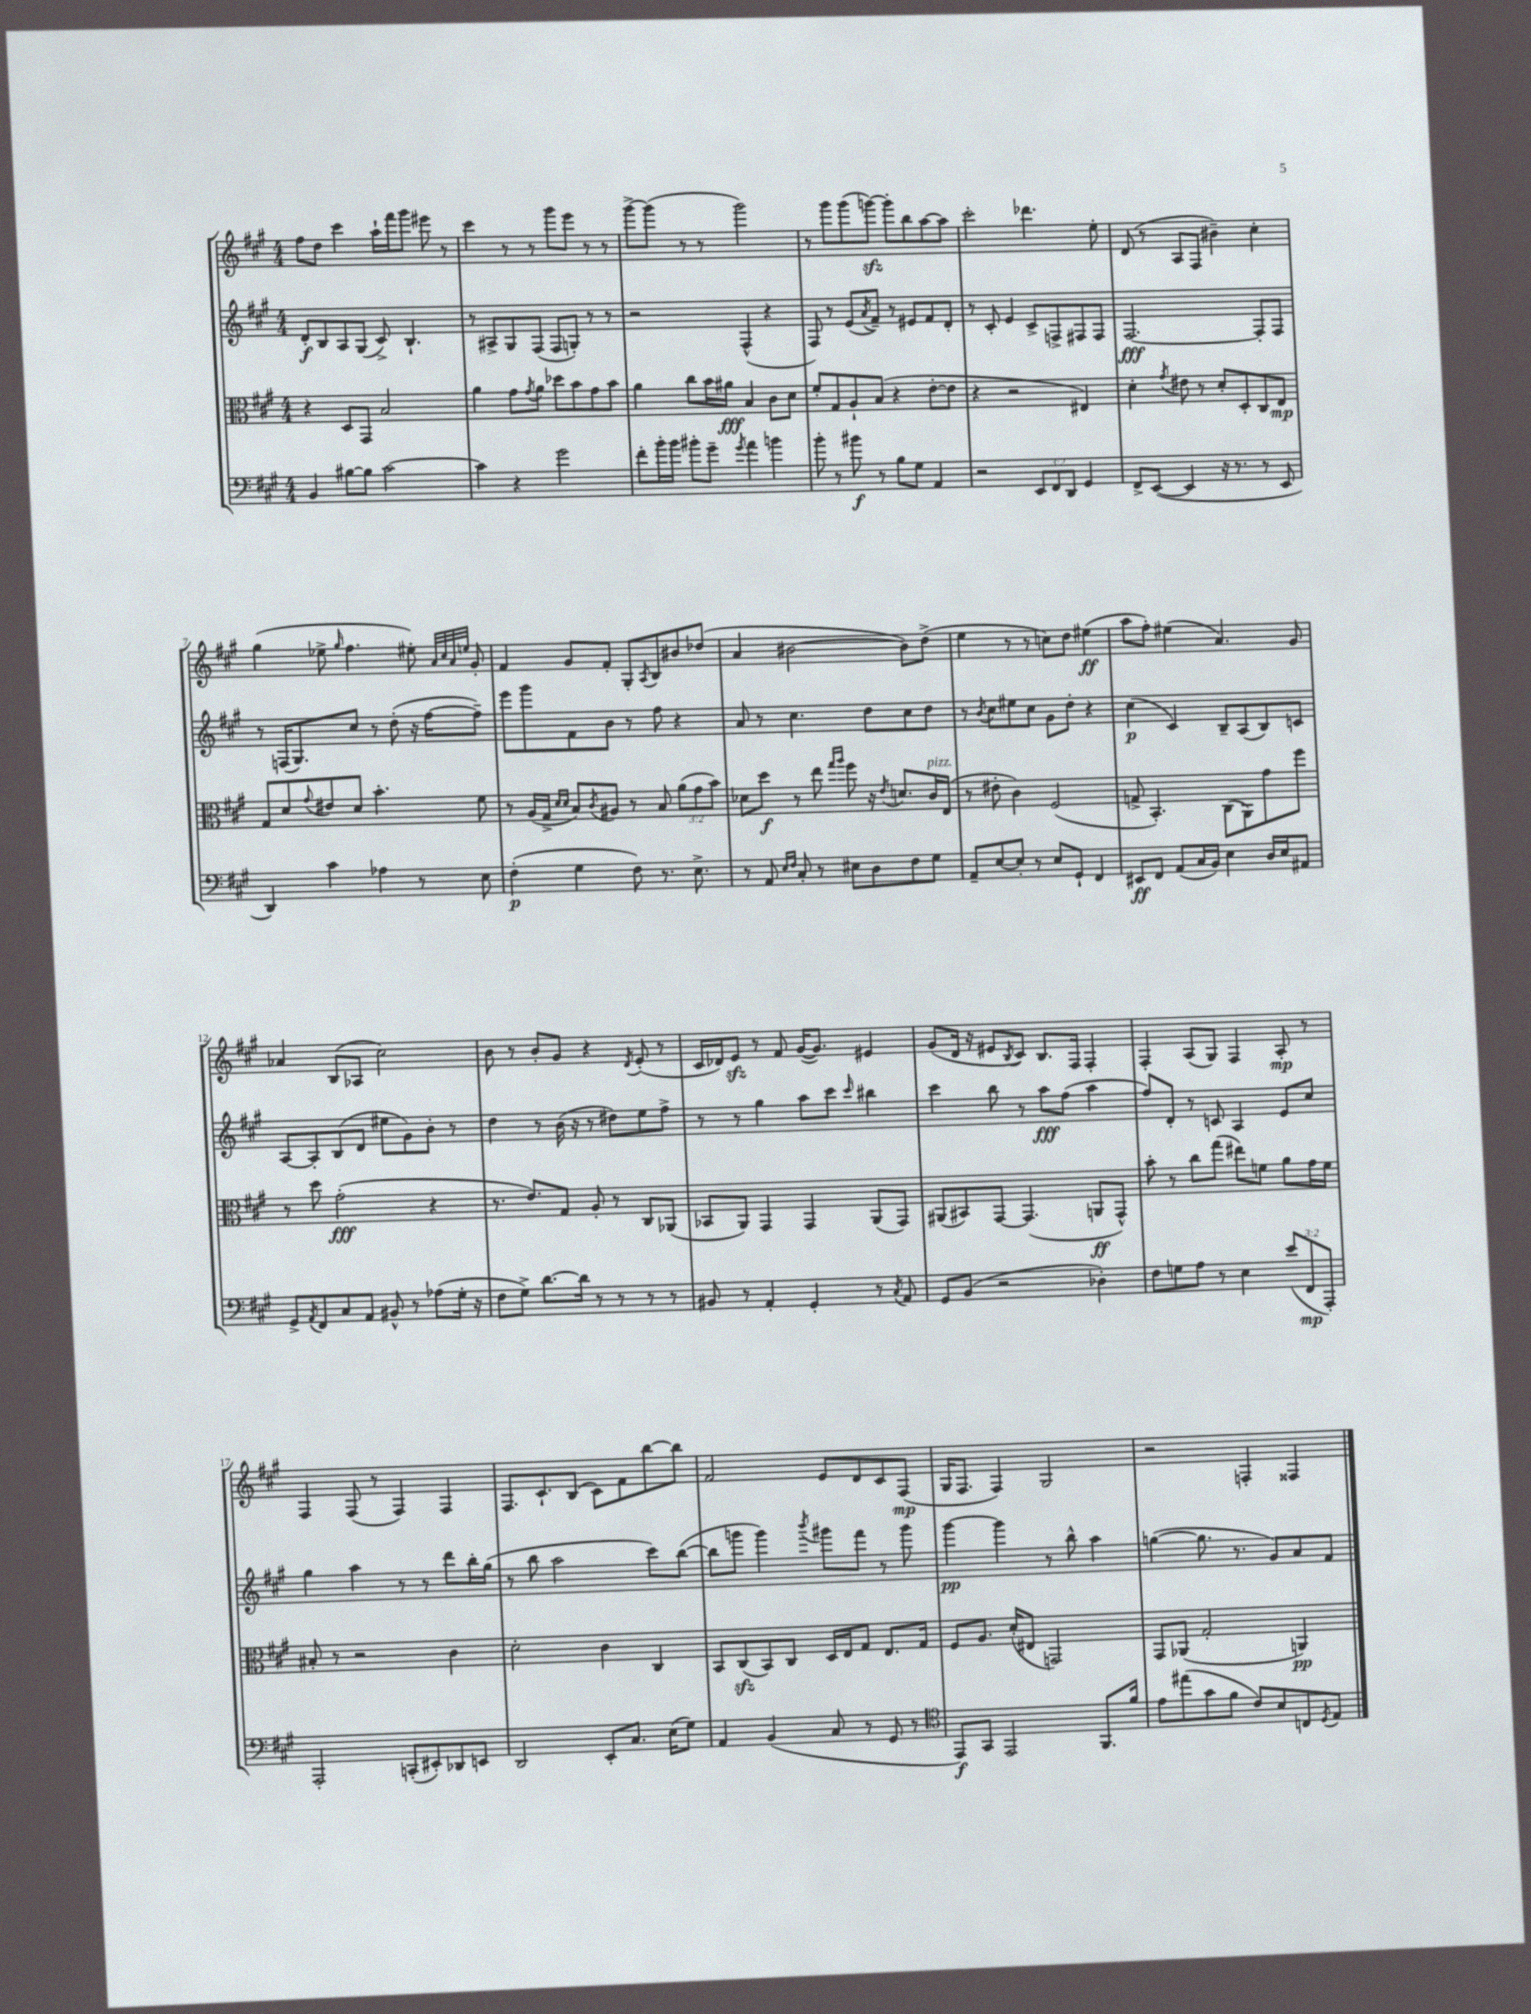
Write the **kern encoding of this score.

**kern	**dynam	**kern	**dynam	**kern	**dynam	**kern	**dynam
*part4	*part4	*part3	*part3	*part2	*part2	*part1	*part1
*staff4	*staff4	*staff3	*staff3	*staff2	*staff2	*staff1	*staff1
*clefF4	*	*clefC3	*	*clefG2	*	*clefG2	*
*k[f#c#g#]	*	*k[f#c#g#]	*	*k[f#c#g#]	*	*k[f#c#g#]	*
*M4/4	*	*M4/4	*	*M4/4	*	*M4/4	*
=1	=1	=1	=1	=1	=1	=1	=1
4BB/	.	4r	.	8d'/L	f	8ff#\L	.
.	.	.	.	8B/	.	8dd\J	.
[8B#X\L	.	8D/L	.	8A/	.	4ccc#\	.
8B#\J]	.	8GG#/J	.	(8G#/J	.	.	.
[2c#\	.	2B/	.	8c#^/)	.	16aa`\LL	.
.	.	.	.	.	.	16fff#\J	.
.	.	.	.	4.B`/	.	8ggg#\J	.
.	.	.	.	.	.	8eee#X\	.
.	.	.	.	.	.	8r	.
=2	=2	=2	=2	=2	=2	=2	=2
4c#\]	.	4a\	.	8r	.	4ccc#\	.
.	.	.	.	8A#X^/L	.	.	.
4r	.	8g#\L	.	8G#/	.	8r	.
.	.	8qg#/	.	.	.	.	.
.	.	8a\J	.	(8F#/J	.	8r	.
2g#\	.	8dd-X\L	.	8F#/L	.	8ggg#\L	.
.	.	8b\	.	8Gn'/J)	.	8eee\J	.
.	.	8g#\	.	8r	.	8r	.
.	.	8b\J	.	8r	.	8r	.
=3	=3	=3	=3	=3	=3	=3	=3
8f#'\L	.	4a\	.	2r	.	[8ggg#^\L	.
16b'\L	.	.	.	.	.	(8ggg#\J]	.
16b\JJ	.	.	.	.	.	.	.
8b#X'\L	.	8cc#\L	.	.	.	8r	.
8g#~\J	.	16b\L	.	.	.	8r	.
.	.	16a#X\JJ	fff	.	.	.	.
8qg#/	.	.	.	.	.	.	.
4a\	.	4B/	.	(4F#^^/	.	2ggg#\)	.
4bn\	.	8c#\L	.	4r	.	.	.
.	.	8d\J	.	.	.	.	.
=4	=4	=4	=4	=4	=4	=4	=4
8b'\	.	8f#'/L	.	8F#/)	.	8r	.
8r	.	8G#/	.	8r	.	8ggg#\L	.
8b#X\	f	8A`/	.	(8e/L	.	(8ggg#\	.
.	.	.	.	8qa/	.	.	.
8r	.	(8B/J	.	8f#~/J)	.	[8gggnzz\J)	.
8B\L	.	4r	.	8r	.	8ggg'\L]	.
8G#\J	.	.	.	8e#X/L	.	8bb\	.
4AA/	.	[8e'\L	.	8f#/	.	[8aa\	.
.	.	8e\J]	.	8d'/J	.	8aa\J]	.
=5	=5	=5	=5	=5	=5	=5	=5
2r	.	4r	.	8r	.	2ccc#'\	.
.	.	.	.	8c#'/	.	.	.
.	.	2r	.	4e/	.	.	.
12EE/L	.	.	.	8c#^/L	.	4.ddd-X\	.
12FF#/	.	.	.	.	.	.	.
.	.	.	.	8Fn^/	.	.	.
12DD/J	.	.	.	.	.	.	.
4GG#/	.	4E#X/)	.	8F#X/	.	.	.
.	.	.	.	8F#/J	.	8ee'\	.
=6	=6	=6	=6	=6	=6	=6	=6
8FF#^/L	.	4d'\	.	[2.F#/	fff	(8d/	.
([8EE/J	.	.	.	.	.	8r	.
.	.	8qg#/	.	.	.	.	.
4EE/]	.	8e#X\	.	.	.	8A/L	.
.	.	8r	.	.	.	8F#/J	.
16r	.	8d'/L	.	.	.	4b#X~\)	.
8.r	.	.	.	.	.	.	.
.	.	8D'/	.	.	.	.	.
8r	.	8C#/	.	8F#'/L]	.	4cc#'\	.
8EE/	.	8E/J	mp	8F#/J	.	.	.
!!LO:LB:g=z
=7	=7	=7	=7	=7	=7	=7	=7
4DD/)	.	8G#/L	.	8r	.	(4gg#\	.
.	.	8d/	.	(16Fn/KL	.	.	.
.	.	.	.	8.G#/)	.	.	.
.	.	8qqg#/	.	.	.	.	.
4c#\	.	8e#X/	.	.	.	8ee-X^\	.
.	.	.	.	.	.	16qqgg#/	.
.	.	8d/J	.	8cc#/J	.	4.ff#\	.
4A-X\	.	4.b'\	.	8r	.	.	.
.	.	.	.	(8dd'\	.	.	.
8r	.	.	.	16r	.	8ee#X'\)	.
.	.	.	.	[16ff#\KL	.	.	.
.	.	.	.	.	.	32qqa/LLL	.
.	.	.	.	.	.	32qqcc#/	.
.	.	.	.	.	.	32qqa/	.
.	.	.	.	.	.	32qqeen/JJJ	.
8E\	.	8f#\	.	8ff#~\J])	.	8g#'/	.
=8	=8	=8	=8	=8	=8	=8	=8
(4F#'\	p	8r	.	8eee\L	.	4f#/	.
.	.	(16A/LL	.	8ggg#\	.	.	.
.	.	16G#^/JJ	.	.	.	.	.
.	.	16qqd/LL	.	.	.	.	.
.	.	16qqd/JJ	.	.	.	.	.
4G#\	.	8B/L)	.	8f#\	.	8g#/L	.
.	.	8qc#/	.	.	.	.	.
.	.	8A#X/J	.	8b\J	.	8f#'/J	.
8F#\)	.	8r	.	8r	.	8G#'/L	.
.	.	.	.	.	.	8qA/	.
8.r	.	8B/	.	8ff#\	.	8B/	.
.	.	(12a\L	.	4r	.	8b#X/	.
8.E^\	.	.	.	.	.	.	.
.	.	12g#\	.	.	.	.	.
.	.	.	.	.	.	(8dd-X/J	.
.	.	12b\J)	.	.	.	.	.
=9	=9	=9	=9	=9	=9	=9	=9
8r	.	8d-X\L	.	8a/	.	4a/	.
8AA/	.	8dd\J	f	8r	.	.	.
16qqE/LL	.	.	.	.	.	.	.
16qqF#/JJ	.	.	.	.	.	.	.
8C#'/	.	8r	.	4.cc#\	.	[2b#X\	.
8r	.	8ee\	.	.	.	.	.
.	.	16qqgg#/LL	.	.	.	.	.
.	.	16qqaa/JJ	.	.	.	.	.
8E#X\L	.	8ff#\	.	.	.	.	.
8D\	.	16r	.	8dd\L	.	.	.
.	.	8qe/	.	.	.	.	.
.	.	8.dn/L	.	.	.	.	.
8F#\	.	.	.	8cc#\	.	8b#\L])	.
!	!	!LO:TX:a:i:t=pizz.	!	!	!	!	!
8G#\J	.	16c#/L	.	8dd\J	.	(8dd^\J	.
.	.	(16E/JJ	.	.	.	.	.
=10	=10	=10	=10	=10	=10	=10	=10
8AA~/L	.	8r	.	8r	.	4ee\	.
.	.	.	.	8qb/	.	.	.
[8E/	.	8e#X'\	.	8cc#\L	.	.	.
8E'/J]	.	4c#\)	.	8ee#X\	.	8r	.
8r	.	.	.	8cc#\J	.	8r	.
8E/L	.	(2F#/	.	8g#\L	.	8ccn\L)	.
8GG#`/J	.	.	.	8dd'\J	.	8dd\J	.
4FF#/	.	.	.	4r	.	(4ee#X\	ff
=11	=11	=11	=11	=11	=11	=11	=11
8EE#X/L	ff	8Gn^/	.	(4cc#\	p	8aa\L	.
8FF#/J	.	4.BB'/)	.	.	.	8ff#'\J)	.
(8AA/L	.	.	.	4c#/)	.	(4ee#X\	.
16C#/L	.	.	.	.	.	.	.
16BB/JJ)	.	.	.	.	.	.	.
4E\	.	(8C#\L	.	8B~/L	.	4.a/)	.
.	.	8AA\)	.	(8A/	.	.	.
16D/LL	.	8g#\	.	8B/)	.	.	.
16E/J	.	.	.	.	.	.	.
8AA#X/J	.	8ff#\J	.	8cn/J	.	8g#/	.
!!LO:LB:g=z
=12	=12	=12	=12	=12	=12	=12	=12
8GG#^/L	.	8r	.	[8A/L	.	4a-X/	.
8qAA/	.	.	.	.	.	.	.
8FF#/	.	8dd\	.	8A'/]	.	.	.
8C#/	.	(2g#'\	fff	(8B/	.	(8B/L	.
8AA/J	.	.	.	8d/J	.	8A-X/J	.
8BB#X^^/	.	.	.	8ee#X\L	.	2cc#\)	.
8r	.	.	.	8g#\)	.	.	.
(8A-X\L	.	4r	.	8b'\J	.	.	.
16G#'\Jk	.	.	.	8r	.	.	.
16r	.	.	.	.	.	.	.
=13	=13	=13	=13	=13	=13	=13	=13
8F#\L	.	8.r	.	4dd\	.	8b\	.
8G#^\J)	.	.	.	.	.	8r	.
.	.	8.e/L)	.	.	.	.	.
[8.d\L	.	.	.	8r	.	8b'/L	.
.	.	8G#/J	.	(16b\	.	8g#/J	.
16d\Jk]	.	.	.	16r	.	.	.
8r	.	8A'/	.	8r	.	4r	.
8r	.	8r	.	8dd#X\L)	.	.	.
.	.	.	.	.	.	8qd/	.
8r	.	8C#/L	.	8ee\	.	(8e'/	.
8r	.	(8AA-X/J	.	8ff#^\J	.	8r	.
=14	=14	=14	=14	=14	=14	=14	=14
8BB#X/	.	8BB-X/L	.	8r	.	16c#/LL	.
.	.	.	.	.	.	16d-X/J)	.
8r	.	8AA/J)	.	8r	.	8ezz/J	.
4AA'/	.	4GG#/	.	4gg#\	.	8r	.
.	.	.	.	.	.	8f#/	.
4GG#'/	.	4GG#/	.	8aa\L	.	([16g#/KL	.
.	.	.	.	.	.	8.g#/J])	.
.	.	.	.	8ccc#\J	.	.	.
.	.	.	.	16qqccc#/	.	.	.
8r	.	(8AA/L	.	4bb#X\	.	4e#X/	.
8qC#/	.	.	.	.	.	.	.
8AA/	.	8GG#/J)	.	.	.	.	.
=15	=15	=15	=15	=15	=15	=15	=15
8GG#/L	.	(8AA#X/L	.	4ccc#\	.	(8g#/L	.
(8BB/J	.	8BB#X/)	.	.	.	16d/Jk	.
.	.	.	.	.	.	16r	.
2r	.	[8GG#/J	.	8bb\	.	8e#X/L	.
.	.	.	.	.	.	8qB/	.
.	.	(4.GG#/]	.	8r	.	8c#/J)	.
.	.	.	.	8aa\L	fff	8.B/L	.
.	.	.	.	(8ff#\J	.	.	.
.	.	.	.	.	.	16F#/Jk	.
4D-X'\)	.	8AAn/L	ff	4aa\	.	4F#'/	.
.	.	8GG#^^/J)	.	.	.	.	.
=16	=16	=16	=16	=16	=16	=16	=16
8F#\L	.	8b'\	.	8ff#/L)	.	4F#'/	.
8Gn\	.	8r	.	8d'/J	.	.	.
8A\J	.	8cc#\L	.	8r	.	(8A/L	.
8r	.	(8gg#\J	.	8cn/	.	8G#/J)	.
4E\	.	8ee#X\L)	.	4A/	.	4F#/	.
.	.	8fn\J	.	.	.	.	.
(12e/L	.	8a\L	.	8e/L	.	8A'/	mp
12FF#/	mp	.	.	.	.	.	.
.	.	16g#\L	.	8cc#/J	.	8r	.
12AAA'/J)	.	.	.	.	.	.	.
.	.	16f\JJ	.	.	.	.	.
!!LO:LB:g=z
=17	=17	=17	=17	=17	=17	=17	=17
2AAA'/	.	8B#X'/	.	4gg#\	.	4F#/	.
.	.	8r	.	.	.	.	.
.	.	2r	.	4aa\	.	(8F#/	.
.	.	.	.	.	.	8r	.
(8CCn'/L	.	.	.	8r	.	4F#/)	.
8EE#X'/)	.	.	.	8r	.	.	.
8DD-X/	.	4c#\	.	8ddd\L	.	4F#/	.
8EEn/J	.	.	.	16bb'\L	.	.	.
.	.	.	.	(16gg#\JJ	.	.	.
=18	=18	=18	=18	=18	=18	=18	=18
2DD/	.	2d'\	.	8r	.	8.F#/L	.
.	.	.	.	8bb\	.	.	.
.	.	.	.	.	.	8.c#`/	.
.	.	.	.	2aa\	.	.	.
.	.	.	.	.	.	(8B/J	.
8EE'/L	.	4c#\	.	.	.	8c#\L)	.
8.C#/J	.	.	.	.	.	8f#\	.
.	.	4C#/	.	8ccc#\L)	.	[8bb\	.
(16E\KL	.	.	.	.	.	.	.
8G#\J)	.	.	.	([8bb\J	.	8bb\J]	.
=19	=19	=19	=19	=19	=19	=19	=19
4AA/	.	8BB/L	.	8bb\L]	.	2f#/	.
.	.	(8C#zz/	.	8gggn\J	.	.	.
(4BB/	.	8BB/)	.	4ggg\)	.	.	.
.	.	8C#/J	.	.	.	.	.
.	.	.	.	8qbbb/	.	.	.
8C#/	.	16D/LL	.	8ggg#X\L	.	8e/L	.
.	.	16E/J	.	.	.	.	.
8r	.	8G#/J	.	8fff#\J	.	8d/	.
8GG#/	.	8.E/L	.	8r	.	8c#/	.
8r	.	.	.	8ggg#\	.	(8F#/J	mp
.	.	16G#/Jk	.	.	.	.	.
=20	=20	=20	=20	=20	=20	=20	=20
*clefC4	*	*	*	*	*	*	*
8EE/L)	f	8F#/L	.	[4ggg#\	pp	16G#/KL	.
.	.	.	.	.	.	8.F#/J	.
8GG#/J	.	8.A/J	.	.	.	.	.
2EE/	.	.	.	4ggg#\]	.	4F#/)	.
.	.	(16d'/KL	.	.	.	.	.
.	.	8E#X/J	.	.	.	.	.
.	.	2GGn/)	.	8r	.	2G#/	.
.	.	.	.	8bb^^\	.	.	.
8.FF#/L	.	.	.	4aa\	.	.	.
16f#/Jk	.	.	.	.	.	.	.
=21	=21	=21	=21	=21	=21	=21	=21
8e\L	.	8GG#/L	.	([4ggn\	.	2r	.
(8ee#X\	.	(8AA-X/J	.	.	.	.	.
8g#\	.	2G#'/	.	8.gg\]	.	.	.
8f#\J	.	.	.	.	.	.	.
.	.	.	.	8.r	.	.	.
8c#/L)	.	.	.	.	.	4Fn'/	.
8B/	.	.	.	8g#/L)	.	.	.
8Cn/	.	4AAn/)	pp	8a/	.	4F##X/	.
8qD/	.	.	.	.	.	.	.
8E/J	.	.	.	8f#/J	.	.	.
==	==	==	==	==	==	==	==
*-	*-	*-	*-	*-	*-	*-	*-
